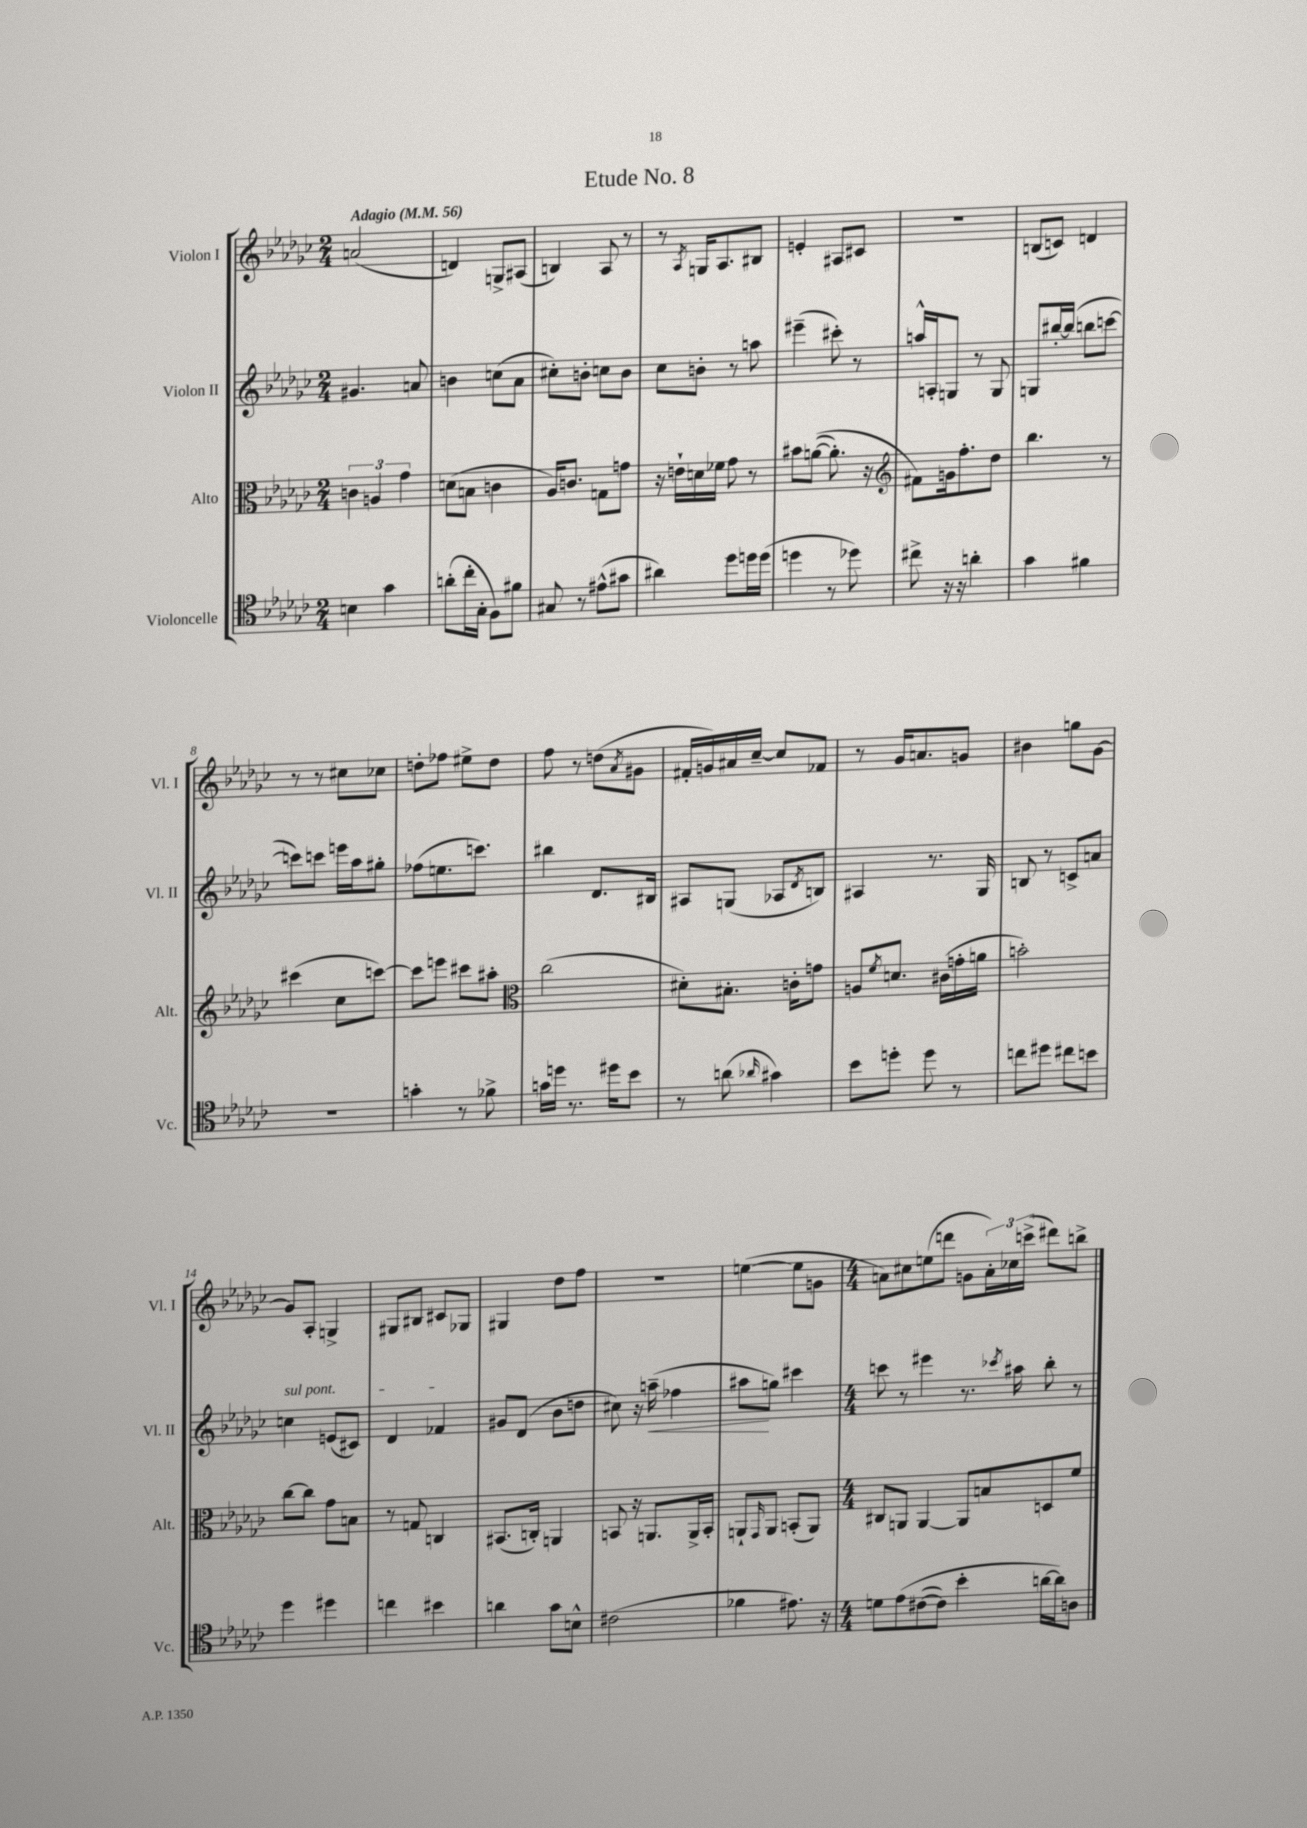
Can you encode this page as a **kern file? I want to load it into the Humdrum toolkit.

**kern	**kern	**kern	**kern
*staff4	*staff3	*staff2	*staff1
*clefC4	*clefC3	*clefG2	*clefG2
*k[b-e-a-d-g-c-]	*k[b-e-a-d-g-c-]	*k[b-e-a-d-g-c-]	*k[b-e-a-d-g-c-]
*M2/4	*M2/4	*M2/4	*M2/4
*MM56	*MM56	*MM56	*MM56
4B	6c	4.g#	(2a
.	6A	.	.
4g-	.	.	.
.	6g-	.	.
.	.	8a	.
=	=	=	=
(8a'	(8d	4b	4d)
16cc-'	8B	.	.
16G-'	.	.	.
8F)	4c	(8cc	8G^
8f#	.	8a-	(8A#
=	=	=	=
8G#	16A-)	8cc#')	4B)
.	8.c	.	.
8r	.	8b'	.
(8e#^^	8G	8cc	8A-
8g#	8g	8b	8r
=	=	=	=
4a#)	16r	8cc-	8r
.	16e`	.	.
.	.	.	8qA-
.	16d	8b'	16G
.	16f-	.	8.A-
8dd-	8g-	8r	.
16dd	8r	8aa	8B#
(16dd	.	.	.
=	=	=	=
4dd	8b#	(4eee#~	4e'
.	&(([8a	.	.
8r	8.a'])	8ccc#')	8A#
8dd-)	.	8r	8c#
.	16r	.	.
=	=	=	=
*	*clefG2	*	*
8cc#^	8f#&)	16aa^^	2r
.	.	16A'	.
16r	16g	8G	.
16r	8.ff'	.	.
4a'	.	8r	.
.	8dd-	8G	.
=	=	=	=
4g-	4.bb-	8G	(8B
.	.	[16bb#'	8c)
.	.	(16bb#]	.
4f#	.	8bb	4d
.	8r	[8ccc	.
=	=	=	=
2r	(4ccc#	8ccc])	8r
.	.	8ccc	8r
.	8cc-	16eee	8cc#
.	.	16aa-	.
.	[8ccc)	8gg#'	8cc-
=	=	=	=
4g'	8ccc]	(8ff-	8dd'
.	8eee	8.ee	8ff-
8r	8ccc#	.	8ee#^
.	.	8.ccc)	.
8f-^	8aa#'	.	8dd
=	=	=	=
*	*clefC3	*	*
16g	(2cc-	4bb#	8ff
16dd	.	.	.
8.r	.	.	8r
.	.	8.d-	(8dd
16dd#	.	.	.
.	.	.	8qa-
8b-	.	.	8g#
.	.	16B#	.
=	=	=	=
8r	8d#')	8A#	16f#'
.	.	.	16g)
(8a	8.B#'	(8G	16a#
.	.	.	[16cc-~
16qqa-	.	.	.
4g#)	.	8A-	8cc-]
.	16c'	.	.
.	.	8qd-	.
.	8g	8B)	8f-
=	=	=	=
8b-	8A	4A#	8r
.	8qf	.	.
8dd'	8.d	.	16g-
.	.	.	8.a
8dd	.	8.r	.
.	(16c#	.	.
8r	16g'	.	8g
.	16a	16G-	.
=	=	=	=
8cc	2b')	8B	4b#
8dd#	.	8r	.
8cc#	.	8c^	8gg
8b	.	8a	[8g-
=	=	=	=
4dd-	[8cc-	4cc	8g-]
.	8cc-]	.	8A-'
4dd#	8g-	(8e	4G^
.	8B	8c#)	.
=	=	=	=
4cc	8r	4d-	8G#
.	8G	.	8B#
4b#	4C	4f-	8c#
.	.	.	8G-
=	=	=	=
4a	(8.BB#	8g#	4G#
.	.	(8d-	.
.	16C')	.	.
8g-	4AA	8b-	8dd-
8B^^	.	8dd	8ff
=	=	=	=
(2c#	8BB	8cc#)	2r
.	16r	16r	.
.	8.AA	(16aa~	.
.	.	4ff-	.
.	16AA^	.	.
.	16BB'	.	.
=	=	=	=
4f-	8AA`	8aa#	([4ee
.	16qqGG-	.	.
.	8AA	8gg)	.
8.e#)	(8BB'	4ccc#	8ee]
.	8AA)	.	8g
16r	.	.	.
=	=	=	=
*M4/4	*M4/4	*M4/4	*M4/4
8d	8C#	8ccc	8a)
&(8e-	8AA	8r	8cc#
([8c#	[4AA	4eee#	(8ee
8c#])	.	.	8ddd
4b-'	8AA]	8.r	8g
.	8B	.	24a')
.	.	.	24cc-
.	.	8qccc-	.
.	.	16aa#	.
.	.	.	(24ccc^
[16a	8D	8bb-'	8ddd#)
16a]&)	.	.	.
8A	8f	8r	8bb^
==	==	==	==
*-	*-	*-	*-
